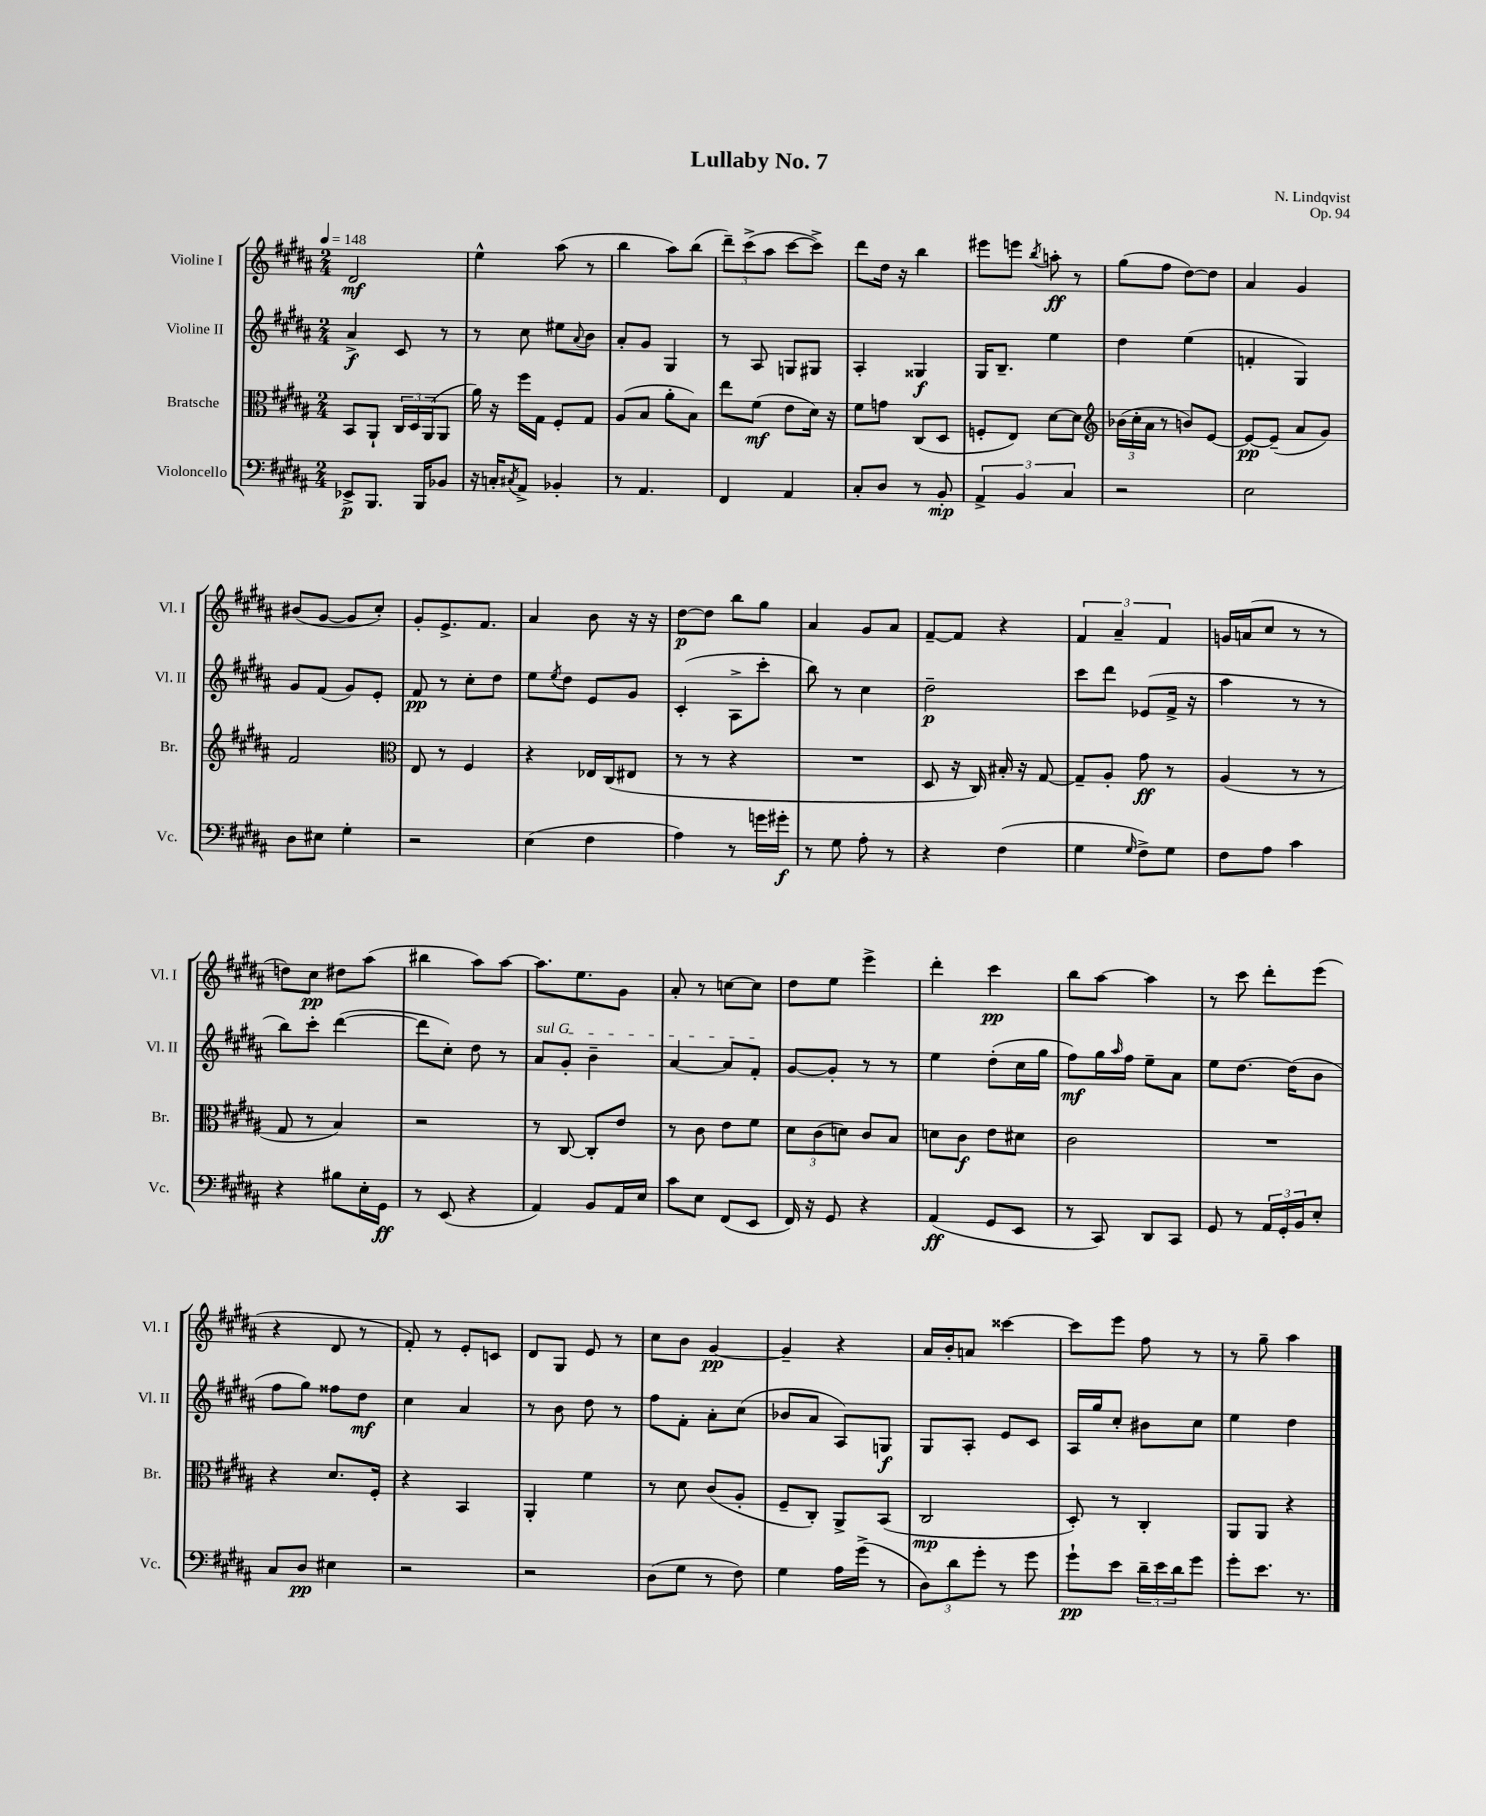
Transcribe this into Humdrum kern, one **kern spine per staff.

**kern	**dynam	**kern	**dynam	**kern	**dynam	**kern	**dynam
*part4	*part4	*part3	*part3	*part2	*part2	*part1	*part1
*staff4	*staff4	*staff3	*staff3	*staff2	*staff2	*staff1	*staff1
*I"Violoncello	*	*I"Bratsche	*	*I"Violine II	*	*I"Violine I	*
*I'Vc.	*	*I'Br.	*	*I'Vl. II	*	*I'Vl. I	*
*clefF4	*	*clefC3	*	*clefG2	*	*clefG2	*
*k[f#c#g#d#a#]	*	*k[f#c#g#d#a#]	*	*k[f#c#g#d#a#]	*	*k[f#c#g#d#a#]	*
*M2/4	*	*M2/4	*	*M2/4	*	*M2/4	*
*MM148	*	*MM148	*	*MM148	*	*MM148	*
=1	=1	=1	=1	=1	=1	=1	=1
8EE-X^/L	p	8BB/L	.	4a#^/	f	2d#/	mf
8.BBB/J	.	8AA#`/J	.	.	.	.	.
.	.	24C#/LL	.	8c#/	.	.	.
.	.	24D#/	.	.	.	.	.
16BBB/KL	.	.	.	.	.	.	.
.	.	(24AA#/J	.	.	.	.	.
8BB-X/J	.	8AA#/J	.	8r	.	.	.
=2	=2	=2	=2	=2	=2	=2	=2
16r	.	16a#\)	.	8r	.	4ee^^\	.
16Cn'/KL	.	16r	.	.	.	.	.
8qC#X/	.	.	.	.	.	.	.
8AA#^/J	.	16ff#\LL	.	8cc#\	.	.	.
.	.	16G#\JJ	.	.	.	.	.
4BB-X'/	.	8F#'/L	.	8ee#X\L	.	(8aa#\	.
.	.	.	.	8qqa#/	.	.	.
.	.	8G#/J	.	8b\J	.	8r	.
=3	=3	=3	=3	=3	=3	=3	=3
8r	.	(8A#/L	.	8a#'/L	.	4bb\	.
4.AA#/	.	8B/J	.	8g#/J	.	.	.
.	.	8a#'\L	.	4G#/	.	8aa#\L)	.
.	.	8B\J)	.	.	.	(8bb\J	.
=4	=4	=4	=4	=4	=4	=4	=4
4FF#/	.	8ee\L	.	8r	.	12ddd#~\L)	.
.	.	.	.	.	.	(12ccc#^\	.
.	.	(8f#\J	mf	8A#/	.	.	.
.	.	.	.	.	.	12aa#\J	.
4AA#/	.	8e\L	.	8Gn/L	.	[8ccc#\L	.
.	.	16d#\Jk)	.	8G#X/J	.	8ccc#^\J])	.
.	.	16r	.	.	.	.	.
=5	=5	=5	=5	=5	=5	=5	=5
8C#'/L	.	8f#\L	.	4A#'/	.	8ddd#\L	.
8D#/J	.	8gn\J	.	.	.	16dd#\Jk	.
.	.	.	.	.	.	16r	.
8r	.	(8C#/L	.	4G##X/	f	4bb\	.
8BB'/	mp	8D#/J	.	.	.	.	.
=6	=6	=6	=6	=6	=6	=6	=6
6AA#^/	.	8Fn'/L	.	16G#/KL	.	8eee#X\L	.
.	.	.	.	8.B~/J	.	.	.
.	.	8E/J)	.	.	.	8eeen\J	.
6BB/	.	.	.	.	.	.	.
.	.	.	.	.	.	8qbb/	.
.	.	[8d#\L	.	4ee\	.	8aan'\	ff
6C#/	.	.	.	.	.	.	.
.	.	8d#\J]	.	.	.	8r	.
=7	=7	=7	=7	=7	=7	=7	=7
*	*	*clefG2	*	*	*	*	*
2r	.	(24b-X\LL	.	4dd#\	.	(8gg#\L	.
.	.	24cc#'\	.	.	.	.	.
.	.	24a#\JJ	.	.	.	.	.
.	.	8r	.	.	.	8ff#\J	.
.	.	8bn/L)	.	(4ee\	.	[8dd#\L)	.
.	.	[8e/J	.	.	.	8dd#\J]	.
=8	=8	=8	=8	=8	=8	=8	=8
2E\	.	8e/L_	pp	4fn'/	.	4a#/	.
.	.	(8e~/J]	.	.	.	.	.
.	.	8a#/L	.	4G#/)	.	4g#/	.
.	.	8g#/J)	.	.	.	.	.
!!LO:LB:g=z
=9	=9	=9	=9	=9	=9	=9	=9
8D#\L	.	2f#/	.	8g#/L	.	(8b#X/L	.
8E#X\J	.	.	.	(8f#/J	.	[8g#/J	.
4G#'\	.	.	.	8g#/L)	.	8g#/L]	.
.	.	.	.	8e'/J	.	8cc#'/J)	.
=10	=10	=10	=10	=10	=10	=10	=10
*	*	*clefC3	*	*	*	*	*
2r	.	8E/	.	8f#/	pp	8g#'/L	.
.	.	8r	.	8r	.	8.e^/	.
.	.	4F#/	.	8cc#'\L	.	.	.
.	.	.	.	.	.	8.f#/J	.
.	.	.	.	8dd#\J	.	.	.
=11	=11	=11	=11	=11	=11	=11	=11
(4E\	.	4r	.	8ee\L	.	4a#/	.
.	.	.	.	8qee/	.	.	.
.	.	.	.	8dd#\J	.	.	.
4F#\	.	16E-X/LL	.	8e/L	.	8b\	.
.	.	(16C#/J	.	.	.	.	.
.	.	8E#X/J	.	8g#/J	.	16r	.
.	.	.	.	.	.	16r	.
=12	=12	=12	=12	=12	=12	=12	=12
4A#\)	.	8r	.	(4c#'/	.	[8dd#\L	p
.	.	8r	.	.	.	8dd#\J]	.
8r	.	4r	.	8A#^\L	.	8bb\L	.
16gn\LL	.	.	.	8ccc#'\J	.	8gg#\J	.
16g#X'\JJ	f	.	.	.	.	.	.
=13	=13	=13	=13	=13	=13	=13	=13
8r	.	2r	.	8bb\)	.	4a#/	.
8G#\	.	.	.	8r	.	.	.
8A#'\	.	.	.	4cc#\	.	8g#/L	.
8r	.	.	.	.	.	8a#/J	.
=14	=14	=14	=14	=14	=14	=14	=14
4r	.	8D#/	.	2dd#~\	p	[8f#~/L	.
.	.	16r	.	.	.	8f#/J]	.
.	.	16C#/)	.	.	.	.	.
(4F#\	.	16B#X'/	.	.	.	4r	.
.	.	16r	.	.	.	.	.
.	.	[8G#/	.	.	.	.	.
=15	=15	=15	=15	=15	=15	=15	=15
4G#\	.	8G#~/L]	.	8ccc#\L	.	6f#/	.
.	.	8A#'/J	.	8ddd#\J	.	.	.
.	.	.	.	.	.	6a#~/	.
16qqG#/	.	.	.	.	.	.	.
8F#^\L)	.	8g#\	ff	(8e-X/L	.	.	.
.	.	.	.	.	.	6f#/	.
8G#\J	.	8r	.	16f#^/Jk	.	.	.
.	.	.	.	16r	.	.	.
=16	=16	=16	=16	=16	=16	=16	=16
8F#\L	.	(4A#/	.	4aa#\	.	16gn/LL	.
.	.	.	.	.	.	(16an/J	.
8A#\J	.	.	.	.	.	8cc#/J	.
4c#\	.	8r	.	8r	.	8r	.
.	.	8r	.	8r	.	8r	.
!!LO:LB:g=z
=17	=17	=17	=17	=17	=17	=17	=17
4r	.	8G#/	.	8bb\L)	.	8ddn\L)	.
.	.	8r	.	8ccc#'\J	.	8cc#\J	pp
8B#X\L	.	4B/)	.	([4ddd#\	.	8dd#X\L	.
16E'\L	.	.	.	.	.	(8aa#\J	.
16GG#\JJ	ff	.	.	.	.	.	.
=18	=18	=18	=18	=18	=18	=18	=18
8r	.	2r	.	8ddd#\L]	.	4bb#X\	.
(8EE/	.	.	.	8cc#'\J)	.	.	.
4r	.	.	.	8dd#\	.	8aa#\L)	.
.	.	.	.	8r	.	[8aa#\J	.
=19	=19	=19	=19	=19	=19	=19	=19
!	!	!	!	!LO:TX:a:i:t=sul G	!	!	!
4AA#/)	.	8r	.	8a#/L	.	8.aa#\L]	.
.	.	[8C#/	.	8g#'/J	.	.	.
.	.	.	.	.	.	8.ee\	.
8BB/L	.	8C#'/L]	.	4b~\	.	.	.
16AA#/L	.	8e/J	.	.	.	8g#\J	.
16E/JJ	.	.	.	.	.	.	.
=20	=20	=20	=20	=20	=20	=20	=20
8c#\L	.	8r	.	[4a#/	.	8a#'/	.
8E\J	.	8c#\	.	.	.	8r	.
(8FF#/L	.	8e\L	.	8a#/L]	.	[8ccn\L	.
8EE/J	.	8f#\J	.	8f#'/J	.	8cc\J]	.
=21	=21	=21	=21	=21	=21	=21	=21
16FF#/)	.	12d#\L	.	[8g#/L	.	8dd#\L	.
16r	.	.	.	.	.	.	.
.	.	(12c#\	.	.	.	.	.
8GG#/	.	.	.	8g#'/J]	.	8ee\J	.
.	.	12dn\J)	.	.	.	.	.
4r	.	8c#/L	.	8r	.	4eee^\	.
.	.	8B/J	.	8r	.	.	.
=22	=22	=22	=22	=22	=22	=22	=22
(4AA#/	ff	8dn\L	.	4ee\	.	4ddd#'\	.
.	.	8c#\J	f	.	.	.	.
8GG#/L	.	8e\L	.	(8dd#'\L	.	4ccc#\	pp
8EE/J	.	8d#X\J	.	16cc#\L	.	.	.
.	.	.	.	16gg#\JJ	.	.	.
=23	=23	=23	=23	=23	=23	=23	=23
8r	.	2c#\	.	8ff#\L)	mf	8bb\L	.
8CC#/)	.	.	.	16gg#\L	.	[8aa#\J	.
.	.	.	.	16qqaa#/	.	.	.
.	.	.	.	16ff#\JJ	.	.	.
8DD#/L	.	.	.	8ee~\L	.	4aa#\]	.
8CC#/J	.	.	.	8a#\J	.	.	.
=24	=24	=24	=24	=24	=24	=24	=24
8GG#/	.	2r	.	8ee\L	.	8r	.
8r	.	.	.	[8.dd#\J	.	8ccc#\	.
24AA#/LL	.	.	.	.	.	8ddd#'\L	.
24GG#'/	.	.	.	.	.	.	.
.	.	.	.	(16dd#\KL]	.	.	.
24BB/J	.	.	.	.	.	.	.
8E'/J	.	.	.	8b\J	.	(8eee\J	.
!!LO:LB:g=z
=25	=25	=25	=25	=25	=25	=25	=25
8C#/L	.	4r	.	8ff#\L	.	4r	.
8D#/J	pp	.	.	8gg#\J)	.	.	.
4E#X\	.	8.d#/L	.	8ff##X\L	.	8d#/	.
.	.	.	.	8dd#\J	mf	8r	.
.	.	16F#'/Jk	.	.	.	.	.
=26	=26	=26	=26	=26	=26	=26	=26
2r	.	4r	.	4cc#\	.	8f#'/)	.
.	.	.	.	.	.	8r	.
.	.	4BB/	.	4a#/	.	8e'/L	.
.	.	.	.	.	.	8cn/J	.
=27	=27	=27	=27	=27	=27	=27	=27
2r	.	4AA#'/	.	8r	.	8d#/L	.
.	.	.	.	8b\	.	8G#/J	.
.	.	4f#\	.	8dd#\	.	8e/	.
.	.	.	.	8r	.	8r	.
=28	=28	=28	=28	=28	=28	=28	=28
(8D#\L	.	8r	.	8ff#\L	.	8cc#\L	.
8G#\J	.	8d#\	.	8f#'\J	.	8b\J	.
8r	.	(8c#/L	.	8a#'\L	.	[4g#/	pp
8F#\)	.	8A#'/J	.	(8cc#\J	.	.	.
=29	=29	=29	=29	=29	=29	=29	=29
4G#\	.	8F#~/L	.	8b-X/L	.	4g#~/]	.
.	.	8C#'/J)	.	8a#/J	.	.	.
16A#\LL	.	8AA#^/L	.	8A#/L)	.	4r	.
(16g#^\JJ	.	.	.	.	.	.	.
8r	.	(8BB/J	.	8Gn/J	f	.	.
=30	=30	=30	=30	=30	=30	=30	=30
12D#\L)	.	2C#/	mp	8G#/L	.	16a#/LL	.
.	.	.	.	.	.	16b'/J	.
12d#\	.	.	.	.	.	.	.
.	.	.	.	8A#'/J	.	8an/J	.
12g#'\J	.	.	.	.	.	.	.
8r	.	.	.	8e/L	.	[4ccc##X\	.
8g#\	.	.	.	8c#/J	.	.	.
=31	=31	=31	=31	=31	=31	=31	=31
8g#`\L	pp	8D#'/)	.	16A#/LL	.	8ccc##\L]	.
.	.	.	.	16gg#/J	.	.	.
8e\J	.	8r	.	8cc#'/J	.	8eee\J	.
24d#~\LL	.	4C#'/	.	8b#X\L	.	8ff#\	.
24e\	.	.	.	.	.	.	.
24d#\J	.	.	.	.	.	.	.
8g#\J	.	.	.	8cc#\J	.	8r	.
=32	=32	=32	=32	=32	=32	=32	=32
8g#'\L	.	8AA#/L	.	4ee\	.	8r	.
8.e\J	.	8AA#/J	.	.	.	8gg#~\	.
.	.	4r	.	4dd#\	.	4aa#\	.
8.r	.	.	.	.	.	.	.
==	==	==	==	==	==	==	==
*-	*-	*-	*-	*-	*-	*-	*-
